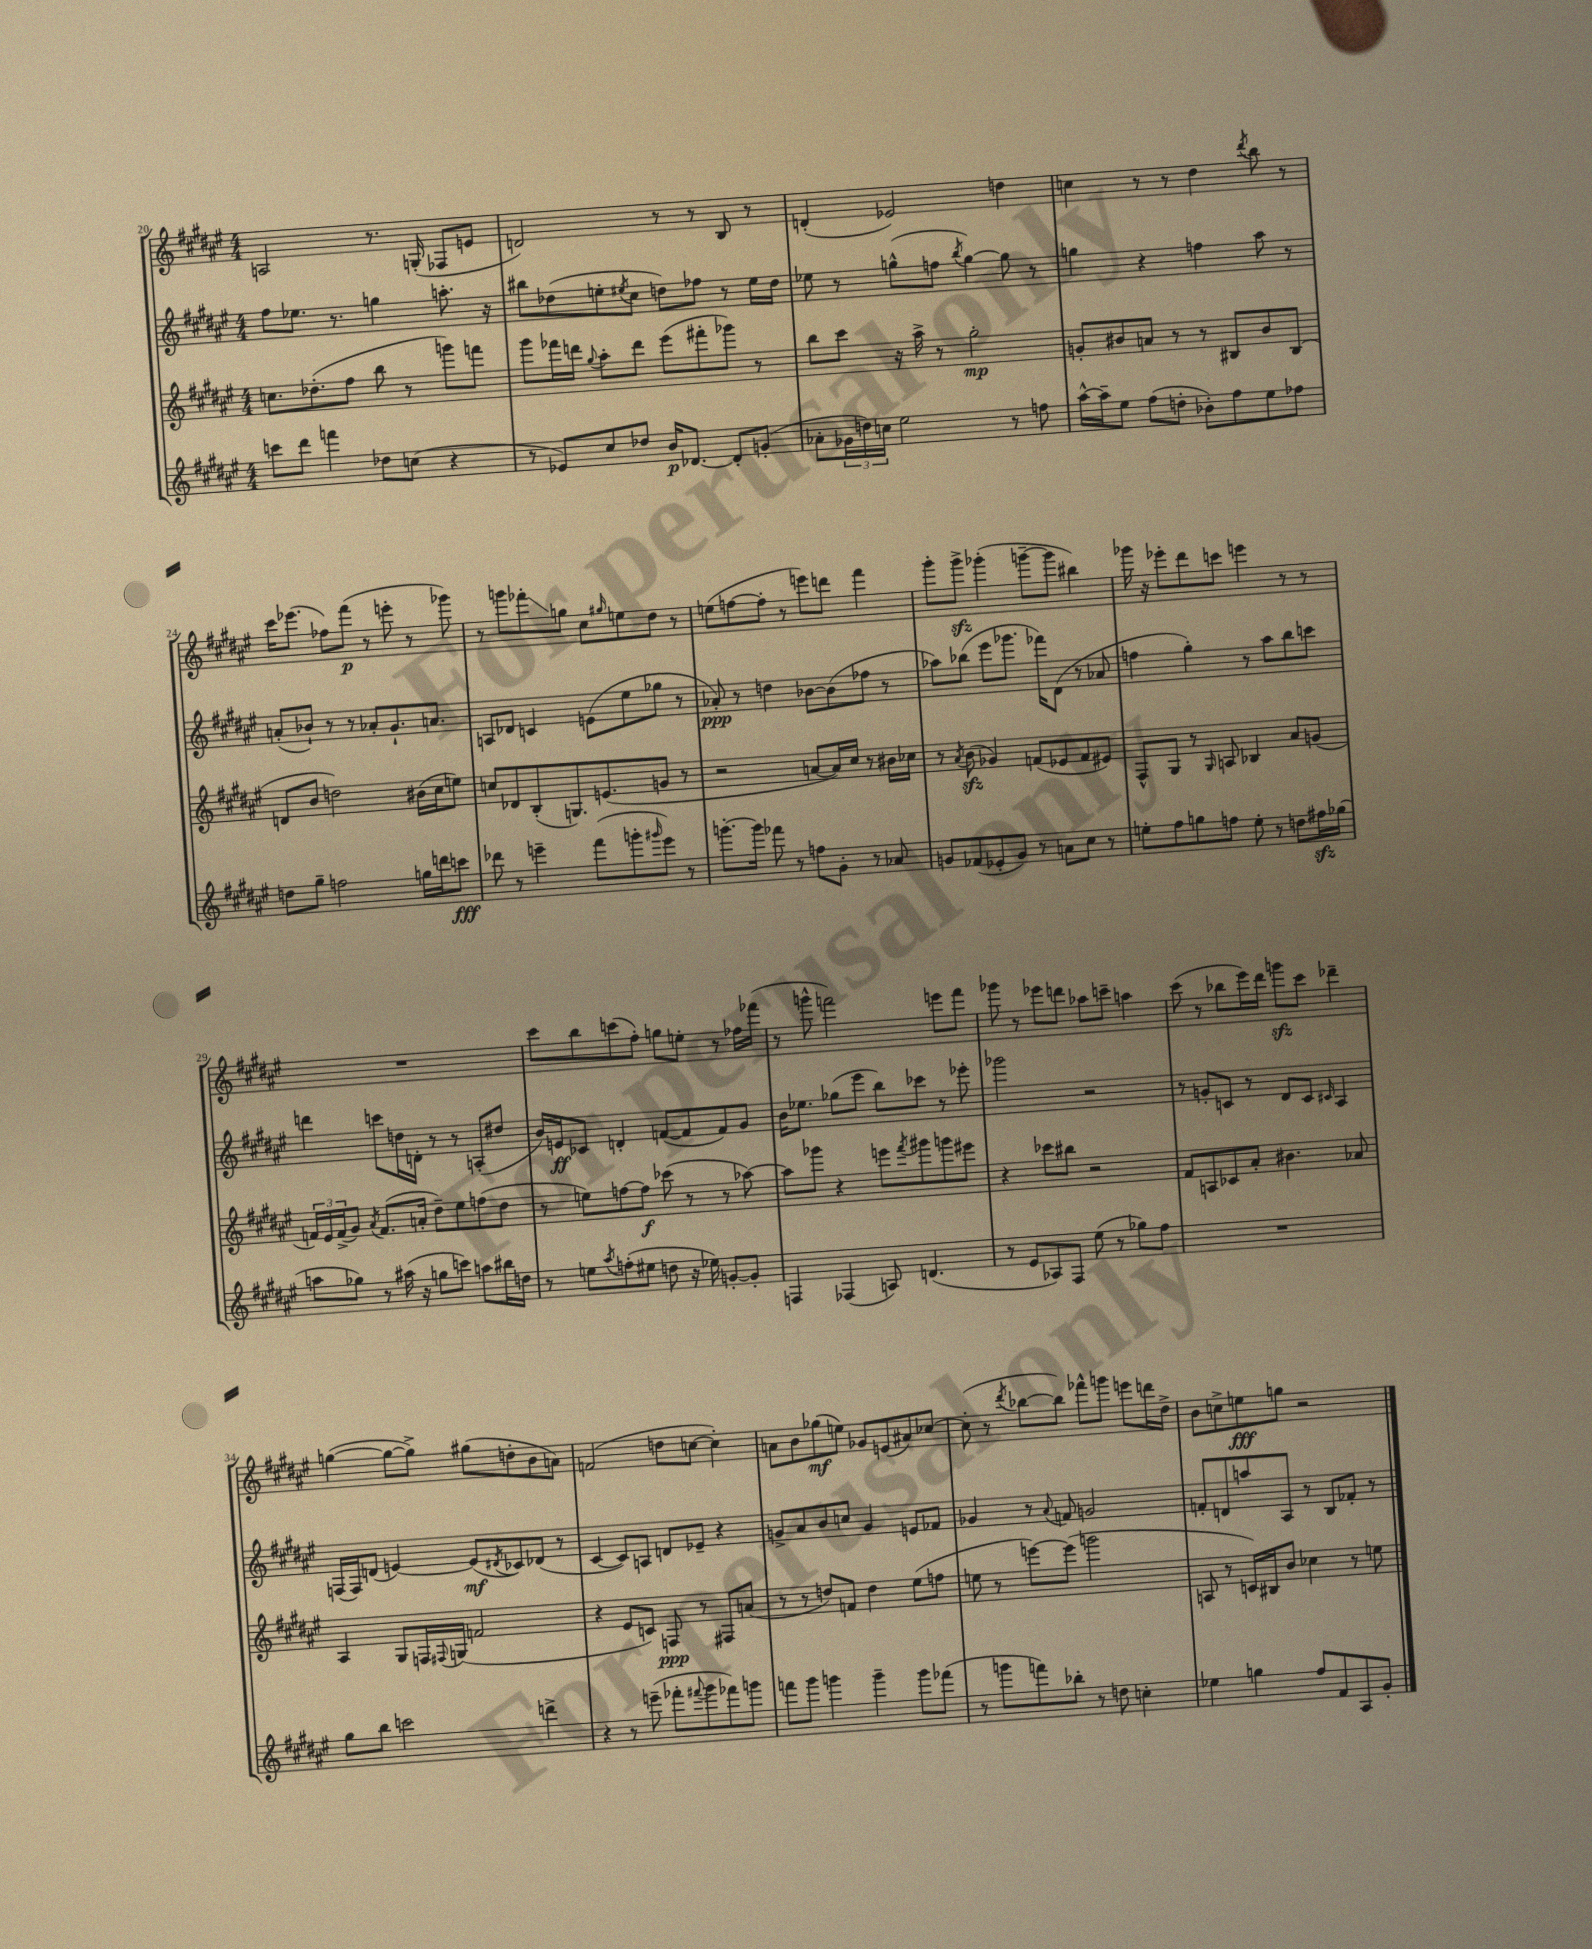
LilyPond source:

<<
\new StaffGroup <<
\new Staff = "s0" {
    \clef treble \key fis \major \numericTimeSignature \time 4/4
    a2 r8. g16-.( fes8 e'8 |
    d'2) r8 r8 b8 r8 |
    d'4-.( ees'2) d''4 |
    c''4 r8 r8 dis''4 \acciaccatura { dis'''8 } b''8 r8 |
    cis'''16 ees'''8.( fes''8) fis'''8\p( r8 e'''8-. r8 ges'''8) |
    r8 g'''8 fes'''8-.\glissando g''8 cis''8 \grace { gis''16 } e''8 dis''8 r8 |
    e''8( f''8~ f''8-. r8 e'''8) d'''8 fis'''4 |
    gis'''8-. gis'''8->\sfz ges'''4-.( g'''8~-- g'''8 bis''4) |
    ges'''16 r16 ees'''8-. dis'''8 c'''8 e'''4 r8 r8 |
    R1 |
    cis'''8 b''8 c'''8( fis''8-.) g''8 e''8-. r8 fes''16 fes'''16( |
    r8 g'''8-^ f'''2) e'''8 f'''8 |
    ges'''8 r8 ees'''8 d'''8 aes''8 c'''8-- a''4 |
    cis'''8( r8 bes''8 eis'''16) dis'''16 g'''8\sfz cis'''8 des'''4-- |
    g''4~( g''8~ g''8->) gis''8( d''8-. b'8 a'8) |
    f'2( d''8 c''8~ c''4-.) |
    a'8 b'8 ges''8\mf( e''8) ges'8 e'8( ais'8) ces''8~ |
    ces''8-.( r8 \acciaccatura { dis'''8 } bes''8~ bes''8) fes'''8-^ g'''8 e'''8 d'''16 dis''16-> |
    b'8 c''8-> e''8\fff g''8 r2 \bar "|." |
}
\new Staff = "s1" {
    \clef treble \key fis \major \numericTimeSignature \time 4/4
    fis''8 ees''8. r8. g''4 a''8.-. r16 |
    bis''8 des''8( e''8-. \acciaccatura { eis''8 } cis''8 d''8) fes''8 r8 eis''16 d''16 |
    ees''8 r8 g''8-^( f''8 \acciaccatura { b''8 } g''4~) g''8 r8 |
    g''4 r4 f''4 ais''8 r8 |
    a'8-.( bes'8-!) r8 r8 aes'8-. gis'8.-! a'8. |
    a8 des'8 c'4 e'8( eis''8 ges''8 r8 |
    aes'8-.\ppp) r8 d''4 bes'8~ bes'8( fes''8 r8 |
    aes''8) bes''8( eis'''8 ges'''8. fes'''16) dis'8( r8 aes'8 |
    f''4 gis''4-.) r8 ais''8 b''8 c'''8 |
    d'''4 c'''8 d''16 d'16-. r8 r8 a8-.( dis''8 |
    b'16) e'16\ff ces'8 d'4-. f'8~( f'8 f'8) gis'8 |
    b'16 ees''8. ges''8( eis'''8 b''8) ces'''8 r8 ees'''8-. |
    ges'''2 r2 |
    r8 g'8-. c'8 r8 dis'8 c'8 \grace { cis'16 } ais4 |
    f16( f16) d'8( e'4~) e'8\mf( \acciaccatura { dis'8 } ces'8) des'8( r8 |
    cis'4~ cis'8) a8 d'8 ees'8-- r4 |
    g'8-> ais'8 b'8 c''8 g'4 e'8 fes'8 |
    ges'4 r8 \appoggiatura { ais'8 } f'8 g'2 |
    f'8-. d'8 a''8 ais8 r8 b8 fes'8-. r8 \bar "|." |
}
\new Staff = "s2" {
    \clef treble \key fis \major \numericTimeSignature \time 4/4
    c''8. des''8.-.( fis''8 b''8 r8 g'''8) f'''8 |
    gis'''8 fes'''16 d'''16 \appoggiatura { gis''8 } ais''8-. d'''8 eis'''8( fis'''8-. ges'''8) r8 |
    b''8 cis'''8 r16 ais''16-> r8 gis''2-.\mp |
    g'8-. bis'8 a'8 r8 r8 bis8 bis'8 bis8( |
    d'8 b'8 d''2) bis'16( cis''16 e''8) |
    c''8 des'8 b8-.( g8.) e'8.( g'8 r8 |
    r2 a'8~ a'16) cis''16 r8 bis'16 ces''16 |
    r8 \acciaccatura { ais'8 } b'8\sfz( ges'4) f'8( ees'8 f'8 eis'8) |
    fis8-^ gis8 r8 \grace { gis16 } a8 bes4 ais'8 g'8( |
    \tuplet 3/2 { f'16) eis'16 f'16->( } gis'8) \acciaccatura { ais'8 } f'8.( a'16-. dis''8--) eis''8 f''8( dis''8 |
    r8 e''8) f''8~ f''8\f ces'''8( r8 r8 aes''8~) |
    aes''8 ges'''8 r4 e'''8 \acciaccatura { fis'''8 } gis'''8 g'''8 eis'''8 |
    r4 ces'''8 bis''8 r2 |
    fis'8 a8 ces'8 ais'8-. bis'4. aes'8 |
    ais4 gis8 f16 \appoggiatura { fis8 } g16( f'2 |
    r4 eis'8 c'8) f8\ppp r8 fis8 a'8( |
    r8 r8 d''8) f'8 d''4 eis''8( f''8 |
    e''8 r8 e'''8~) e'''8( g'''2 |
    a8 r8 c'16) bis16 b'8 ces''4 r8 e''8 \bar "|." |
}
\new Staff = "s3" {
    \clef treble \key fis \major \numericTimeSignature \time 4/4
    c'''8 dis'''8 f'''4 des''8 c''8( r4 |
    r8 ees'8) cis''8 des''8 b'16\p des'8.~ des'8-. g'8-.( |
    aes'8-. \tuplet 3/2 { ges'16 d''16) c''16 } eis''2 r8 f''8 |
    ais''16~-^ ais''16-- eis''8 fis''8( d''8-. bes'8-.) fis''8 eis''8 fes''8 |
    d''8 gis''8-- f''2 g''16 d'''16 c'''8\fff |
    des'''8 r8 e'''4-- fis'''8( g'''8-. \grace { gis'''16 } e'''8) r8 |
    g'''8.~-. g'''16 fes'''8 r8 f''8 gis'8-. r8 aes'8 |
    g'8 fes'8( ees'8-. g'8) r8 a'8 cis''8 r8 |
    e''8-. fis''8 g''8 f''8 e''8-. r8 d''8 fis''16\sfz ges''16( |
    a''8 ges''8) r8 ais''16( r16 g''8 c'''8) a''8 bis''16 d''16 |
    r8 e''8 \acciaccatura { ais''8 } f''8-.( eis''8 d''8 r16 ees''16) g'8~-. g'8-. |
    f4 fes4( a8) d'4.( |
    r8 eis'8 aes8) fis8 eis''8( r8 ges''8) fis''8 |
    R1 |
    gis''8 b''8 c'''2 d'''4-> |
    r4 r8 e'''8--( fes'''8-. \appoggiatura { fis'''8 } gis'''8 fes'''8) g'''8 |
    f'''8 gis'''8 g'''4 g'''4-- g'''8 fes'''8( |
    r8 g'''8 f'''8) bes''8-. r8 d''8 c''4-. |
    ees''4 g''4 fis''8 fis'8 ais8 gis'8-. \bar "|." |
}
>>
>>
\layout { \context { \Score currentBarNumber = #20 } }
